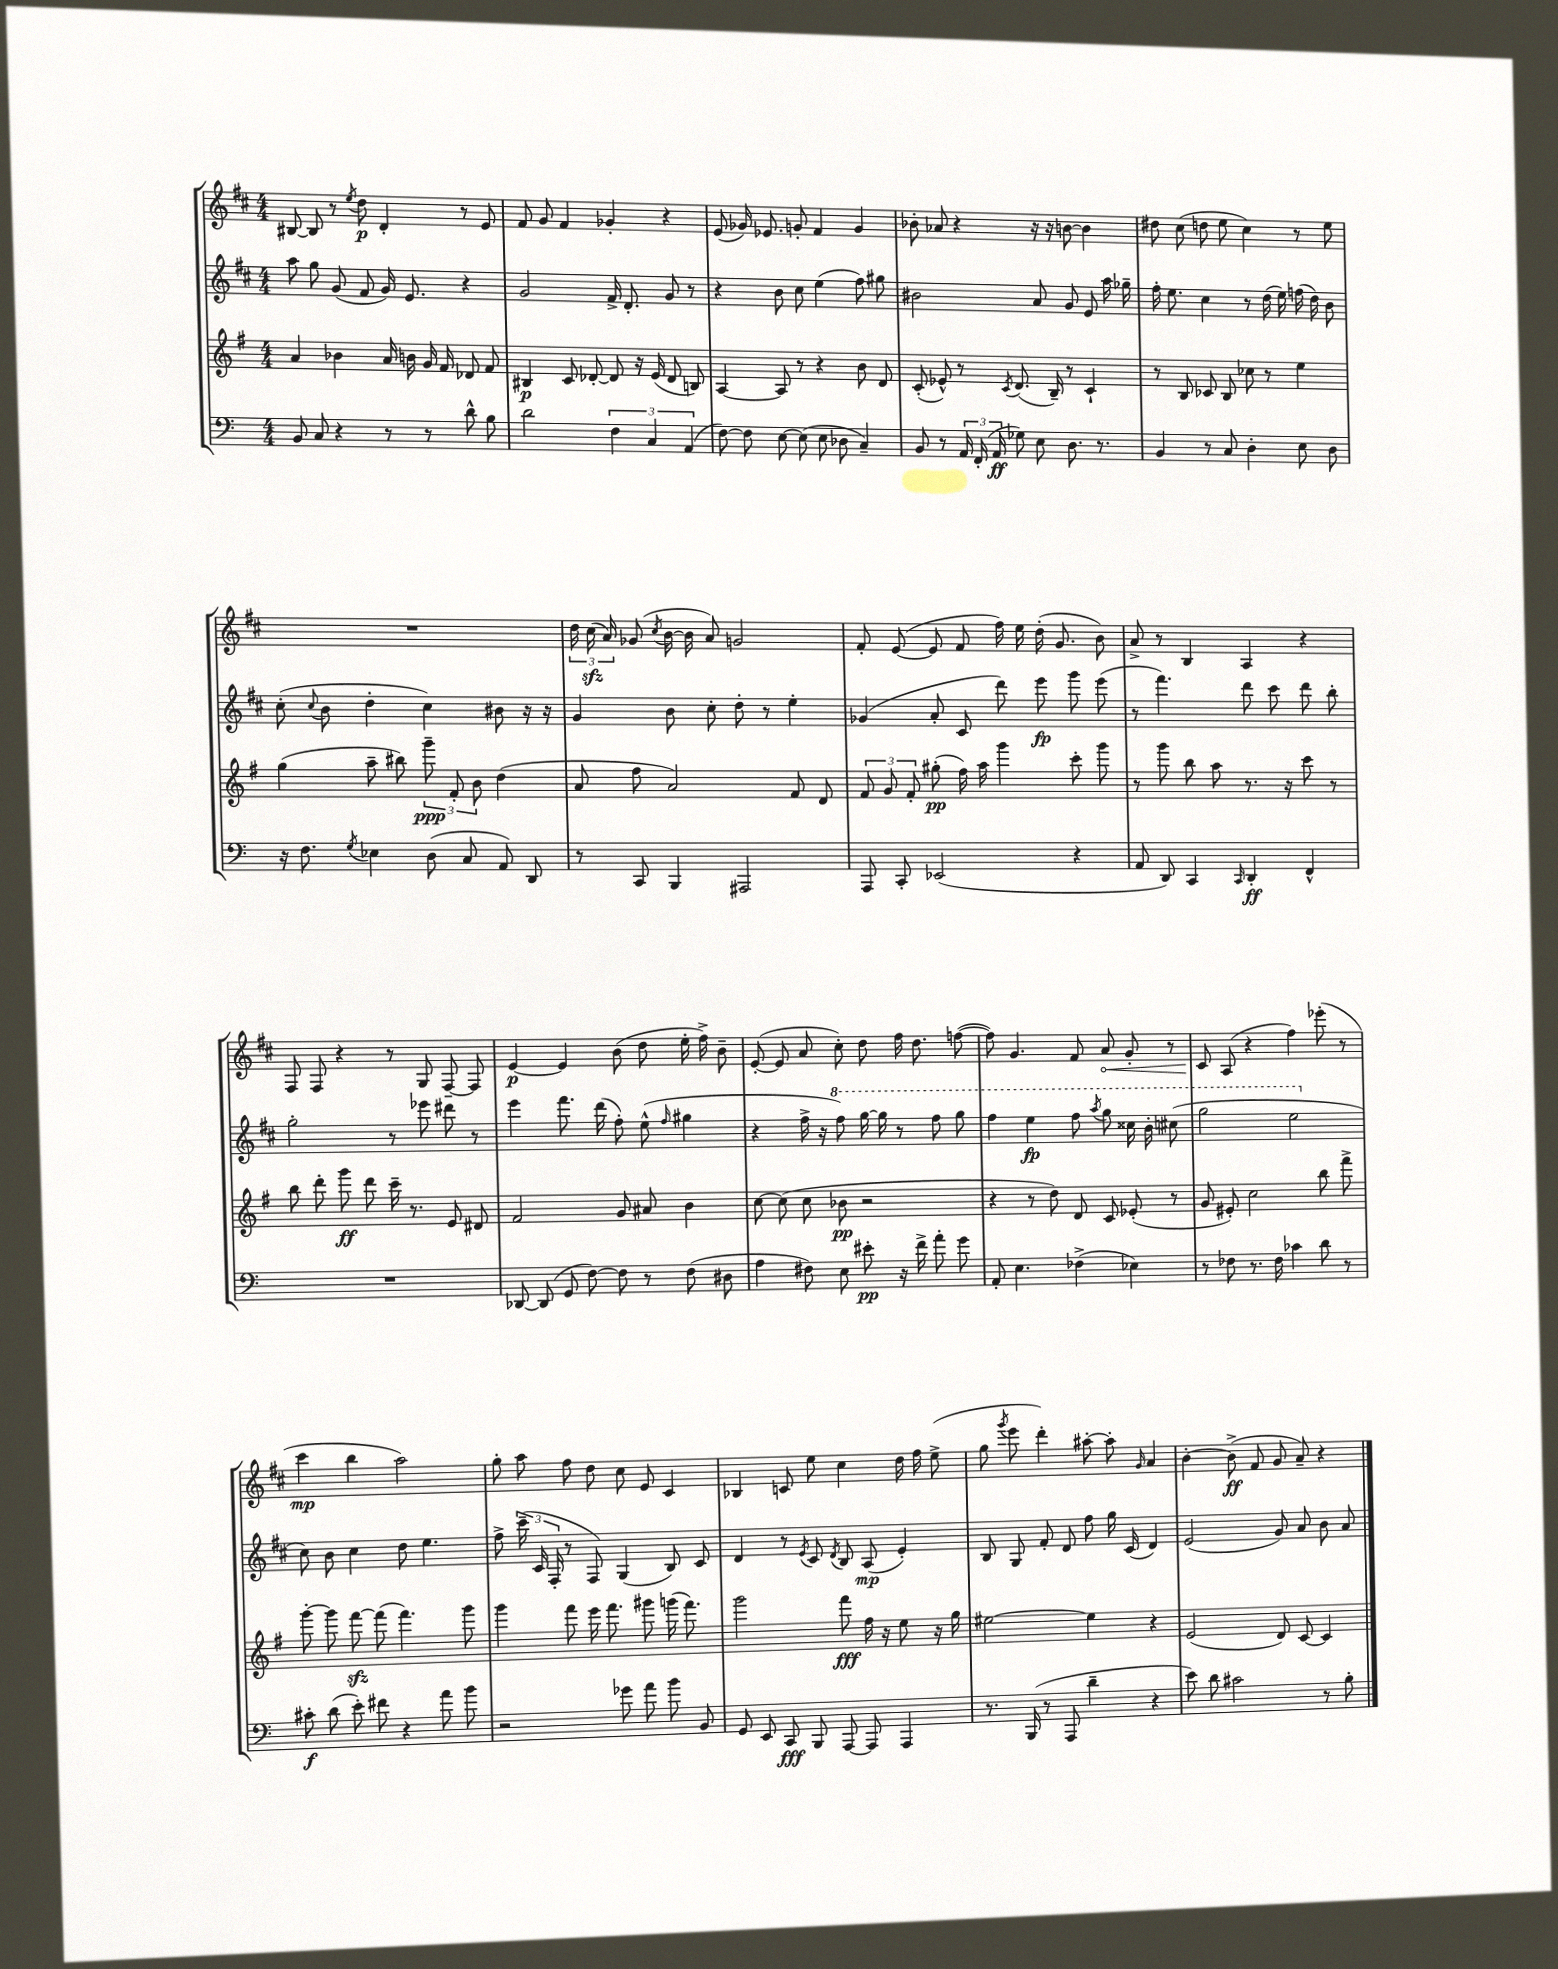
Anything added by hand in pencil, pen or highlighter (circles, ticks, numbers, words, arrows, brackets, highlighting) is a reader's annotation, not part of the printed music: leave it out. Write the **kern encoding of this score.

**kern	**dynam	**kern	**dynam	**kern	**dynam	**kern	**dynam
*part4	*part4	*part3	*part3	*part2	*part2	*part1	*part1
*staff4	*staff4	*staff3	*staff3	*staff2	*staff2	*staff1	*staff1
*clefF4	*	*clefG2	*	*clefG2	*	*clefG2	*
*k[]	*	*k[f#]	*	*k[f#c#]	*	*k[f#c#]	*
*M4/4	*	*M4/4	*	*M4/4	*	*M4/4	*
=79	=79	=79	=79	=79	=79	=79	=79
8BB/	.	4a/	.	8aa\	.	[8B#X/	.
8C/	.	.	.	8gg\	.	8B#/]	.
4r	.	4b-X\	.	(8g/	.	8r	.
.	.	.	.	.	.	8qee/	.
.	.	.	.	8f#/	.	8dd\	p
8r	.	16a/	.	16g/)	.	4d'/	.
.	.	16bn\	.	8.e/	.	.	.
8r	.	16g/	.	.	.	.	.
.	.	16f#/	.	.	.	.	.
8d^^\	.	8d-X/	.	4r	.	8r	.
8B\	.	8f#/	.	.	.	8e/	.
=80	=80	=80	=80	=80	=80	=80	=80
2d\	.	4B#X/	p	2g/	.	8f#/	.
.	.	.	.	.	.	8g/	.
.	.	8c/	.	.	.	4f#/	.
.	.	[8d-X'/	.	.	.	.	.
6F\	.	8d-/]	.	16f#^/	.	4g-X'/	.
.	.	.	.	8.d'/	.	.	.
.	.	16r	.	.	.	.	.
6C/	.	.	.	.	.	.	.
.	.	(16e/	.	.	.	.	.
.	.	8d-/	.	8g/	.	4r	.
(6AA/	.	.	.	.	.	.	.
.	.	8Bn/)	.	8r	.	.	.
=81	=81	=81	=81	=81	=81	=81	=81
[8F\)	.	[4A/	.	4r	.	(8e/	.
8F\]	.	.	.	.	.	16g-X/)	.
.	.	.	.	.	.	8.e-X/	.
[8E\	.	8A/]	.	8b\	.	.	.
(8E\]	.	8r	.	8cc#\	.	8gn'/	.
8E\	.	4r	.	(4ee\	.	4f#/	.
8D-X\	.	.	.	.	.	.	.
4C~/)	.	8b\	.	8ff#\)	.	4g/	.
.	.	8d/	.	8gg#X\	.	.	.
=82	=82	=82	=82	=82	=82	=82	=82
8BB/	.	(8c'/	.	2b#X\	.	8b-X'\	.
8r	.	8e-X^^/)	.	.	.	8a-X/	.
24AA/	.	8r	.	.	.	4r	.
(24FF'/	.	.	.	.	.	.	.
24AA/	ff	.	.	.	.	.	.
.	.	8qc/	.	.	.	.	.
8G-X\)	.	(8.d/	.	.	.	.	.
8E\	.	.	.	8a/	.	16r	.
.	.	16B~/)	.	.	.	16r	.
8.D\	.	8r	.	8g/	.	[8bn\	.
.	.	4c`/	.	8e/	.	4b\]	.
8.r	.	.	.	.	.	.	.
.	.	.	.	16aa\	.	.	.
.	.	.	.	16gg-X~\	.	.	.
=83	=83	=83	=83	=83	=83	=83	=83
4BB/	.	8r	.	16ff#'\	.	8dd#X\	.
.	.	.	.	8.ee\	.	.	.
.	.	8B/	.	.	.	(8cc#\	.
8r	.	8c-X/	.	4cc#\	.	8ddn\	.
8C/	.	8B/	.	.	.	8ee\	.
4D'\	.	8cc-X\	.	8r	.	4cc#\)	.
.	.	8r	.	(16dd\	.	.	.
.	.	.	.	16ee\)	.	.	.
8E\	.	4ee\	.	(16ffn\	.	8r	.
.	.	.	.	16dd\)	.	.	.
8D\	.	.	.	8b\	.	8ee\	.
!!LO:LB:g=z
=84	=84	=84	=84	=84	=84	=84	=84
16r	.	(4gg\	.	(8cc#'\	.	1r	.
8.F\	.	.	.	.	.	.	.
.	.	.	.	8qqcc#/	.	.	.
.	.	.	.	8b\	.	.	.
8qG/	.	.	.	.	.	.	.
4E-X\	.	8aa~\	.	4dd'\	.	.	.
.	.	8bb#X\)	.	.	.	.	.
(8D\	.	12ggg~\	ppp	4cc#\)	.	.	.
.	.	12f#'/	.	.	.	.	.
8C/	.	.	.	.	.	.	.
.	.	12b\	.	.	.	.	.
8AA/)	.	(4dd\	.	8b#X\	.	.	.
8DD/	.	.	.	16r	.	.	.
.	.	.	.	16r	.	.	.
=85	=85	=85	=85	=85	=85	=85	=85
8r	.	8a/	.	4g/	.	24dd\	.
.	.	.	.	.	.	(24cc#zz\	.
.	.	.	.	.	.	24a/)	.
8CC/	.	8ff#\	.	.	.	(8g-X/	.
.	.	.	.	.	.	8qcc#/	.
4BBB/	.	2a/)	.	8b\	.	[16b\	.
.	.	.	.	.	.	16b\]	.
.	.	.	.	8cc#'\	.	8a/)	.
2AAA#X/	.	.	.	8dd'\	.	2gn/	.
.	.	.	.	8r	.	.	.
.	.	8f#/	.	4ee'\	.	.	.
.	.	8d/	.	.	.	.	.
=86	=86	=86	=86	=86	=86	=86	=86
8AAA/	.	12f#/	.	(4g-X/	.	8f#'/	.
.	.	12g/	.	.	.	.	.
8CC'/	.	.	.	.	.	([8e/	.
.	.	12f#'/	.	.	.	.	.
(2EE-X/	.	(8gg#X'\	pp	8a'/	.	8e/]	.
.	.	16ff#\)	.	8c#/	.	8f#/	.
.	.	16aa\	.	.	.	.	.
.	.	4ggg\	.	8ddd\)	.	16ff#\)	.
.	.	.	.	.	.	16ee\	.
.	.	.	.	8eee\	fp	(16dd'\	.
.	.	.	.	.	.	8.g/	.
4r	.	8ccc'\	.	8ggg\	.	.	.
.	.	8ggg\	.	(8eee\	.	8b\)	.
=87	=87	=87	=87	=87	=87	=87	=87
8AA/	.	8r	.	8r	.	8a^/	.
8DD/)	.	8ggg\	.	4.fff#\)	.	8r	.
4CC/	.	8bb\	.	.	.	4B/	.
.	.	8aa\	.	.	.	.	.
16qqCC/	.	.	.	.	.	.	.
4DD'/	ff	8.r	.	8ddd\	.	4A/	.
.	.	.	.	8ccc#\	.	.	.
.	.	16r	.	.	.	.	.
4FF^^/	.	8ccc\	.	8ddd\	.	4r	.
.	.	8r	.	8bb'\	.	.	.
!!LO:LB:g=z
=88	=88	=88	=88	=88	=88	=88	=88
1r	.	8bb\	.	2gg'\	.	8F#/	.
.	.	8ddd'\	.	.	.	8F#/	.
.	.	8ggg\	ff	.	.	4r	.
.	.	8ddd\	.	.	.	.	.
.	.	16ccc~\	.	8r	.	8r	.
.	.	8.r	.	.	.	.	.
.	.	.	.	8eee-X\	.	8G/	.
.	.	8e/	.	8ddd#X\	.	[8F#~/	.
.	.	8d#X/	.	8r	.	8F#/]	.
=89	=89	=89	=89	=89	=89	=89	=89
[8DD-X/	.	2f#/	.	4eee\	.	[4e/	p
(8DD-/]	.	.	.	.	.	.	.
8GG/	.	.	.	8.fff#\	.	4e/]	.
[8F\)	.	.	.	.	.	.	.
.	.	.	.	(16ddd\	.	.	.
8F\]	.	8g/	.	8ff#'\)	.	(8b\	.
8r	.	8a#X/	.	(8ee^^\	.	8dd\	.
.	.	.	.	16qqff#/	.	.	.
(8F\	.	4b\	.	4gg#X\	.	16ee'\	.
.	.	.	.	.	.	16ff#^\)	.
8D#X\	.	.	.	.	.	8b~\	.
=90	=90	=90	=90	=90	=90	=90	=90
4A\	.	[8cc\	.	4r	.	([8e'/	.
.	.	(8cc\]	.	.	.	8e/]	.
8F#X\)	.	8cc\	.	16ff#^\	.	8a/	.
.	.	.	.	16r	.	.	.
*	*	*	*	*8va	*	*	*
8E\	.	8b-X\	pp	8fff#\)	.	8cc#'\)	.
8e#X'\	pp	2r	.	[16ggg\	.	8dd\	.
.	.	.	.	16ggg\]	.	.	.
16r	.	.	.	8r	.	16ff#\	.
16f^\	.	.	.	.	.	8.dd\	.
8a'\	.	.	.	8fff#\	.	.	.
8g\	.	.	.	8ggg\	.	([8ffn\	.
=91	=91	=91	=91	=91	=91	=91	=91
8AA'/	.	4r	.	4fff#\	.	8ff\])	.
4.E\	.	.	.	.	.	4.g/	.
.	.	8r	.	4eee\	fp	.	.
.	.	8dd\)	.	.	.	.	.
(4F-X^\	.	8d/	.	8fff#\	.	8f#/	.
.	.	.	.	8qaaa/	.	.	.
!	!	!	!	!	!	!	!LO:HP:b
.	.	8c/	.	8ggg\	.	8a/	<
4E-X\)	.	(8e-X'/	.	16ccc##X\	.	8g'/	.
.	.	.	.	16bb'\	.	.	.
.	.	8r	.	(8ccc#X\	.	8r	.
=92	=92	=92	=92	=92	=92	=92	=92
8r	.	8g/	.	2ggg\	.	8c#/	.
8F-X\	.	8e#X'/)	.	.	.	(8A/	[
8.r	.	2cc\	.	.	.	4r	.
16F-\	.	.	.	.	.	.	.
4c-X\	.	.	.	2eee\	.	4ff#\)	.
8d\	.	8bb\	.	.	.	(8eee-X'\	.
8r	.	8fff#^\	.	.	.	8r	.
!!LO:LB:g=z
=93	=93	=93	=93	=93	=93	=93	=93
*	*	*	*	*X8va	*	*	*
8c#X'\	f	[8ggg'\	.	8cc#\)	.	4ccc#\	mp
(8d\	.	8ggg\]	.	8b\	.	.	.
8e'\)	.	[8fff#zz\	.	4cc#\	.	4bb\	.
8f#X\	.	(8fff#\]	.	.	.	.	.
4r	.	4.fff#\)	.	8dd\	.	2aa\)	.
.	.	.	.	4.ee\	.	.	.
8a\	.	.	.	.	.	.	.
8b\	.	8ggg\	.	.	.	.	.
=94	=94	=94	=94	=94	=94	=94	=94
2r	.	4ggg\	.	8ff#^\	.	8gg'\	.
.	.	.	.	(24ccc#~\	.	8aa\	.
.	.	.	.	24c#/	.	.	.
.	.	.	.	24F#'/	.	.	.
.	.	8fff#\	.	8r	.	8ff#\	.
.	.	16eee\	.	8F#/)	.	8dd\	.
.	.	8.fff#\	.	.	.	.	.
8g-X\	.	.	.	(4G/	.	8cc#\	.
8a\	.	8ggg#X\	.	.	.	8e/	.
8b\	.	(16gggn\	.	8B/)	.	4c#/	.
.	.	8.fff#\)	.	.	.	.	.
8BB/	.	.	.	8c#/	.	.	.
=95	=95	=95	=95	=95	=95	=95	=95
8GG/	.	2ggg\	.	4d/	.	4B-X/	.
8EE/	.	.	.	.	.	.	.
8CC/	fff	.	.	8r	.	8cn/	.
.	.	.	.	8qe/	.	.	.
8BBB/	.	.	.	8c#/	.	8ee\	.
.	.	.	.	8qd/	.	.	.
[8AAA/	.	8fff#\	fff	8B/	.	4cc#\	.
8AAA/]	.	16ff#\	.	(8A/	mp	.	.
.	.	16r	.	.	.	.	.
4AAA/	.	8ee\	.	4e'/)	.	16dd\	.
.	.	.	.	.	.	16ff#\	.
.	.	16r	.	.	.	(8ee^\	.
.	.	16gg\	.	.	.	.	.
=96	=96	=96	=96	=96	=96	=96	=96
8.r	.	[2ee#X\	.	8B/	.	8gg\	.
.	.	.	.	.	.	8qggg/	.
.	.	.	.	8G/	.	8eee\	.
(16BBB/	.	.	.	.	.	.	.
8r	.	.	.	8f#'/	.	4ddd'\)	.
8AAA/	.	.	.	8d/	.	.	.
4d~\	.	4ee#\]	.	8ff#\	.	[8aa#X'\	.
.	.	.	.	16gg\	.	8aa#'\]	.
.	.	.	.	(16c#/	.	.	.
.	.	.	.	.	.	16qqg/	.
4r	.	4r	.	4d/)	.	4a/	.
=97	=97	=97	=97	=97	=97	=97	=97
8e\)	.	(2e/	.	(2e/	.	[4b'\	.
8d\	.	.	.	.	.	.	.
2c#X\	.	.	.	.	.	(8b^\]	ff
.	.	.	.	.	.	8f#/	.
.	.	8d/)	.	8g/)	.	8g/	.
.	.	[8c/	.	8a/	.	8a~/)	.
8r	.	4c/]	.	8b\	.	4r	.
8B'\	.	.	.	8a/	.	.	.
==	==	==	==	==	==	==	==
*-	*-	*-	*-	*-	*-	*-	*-
